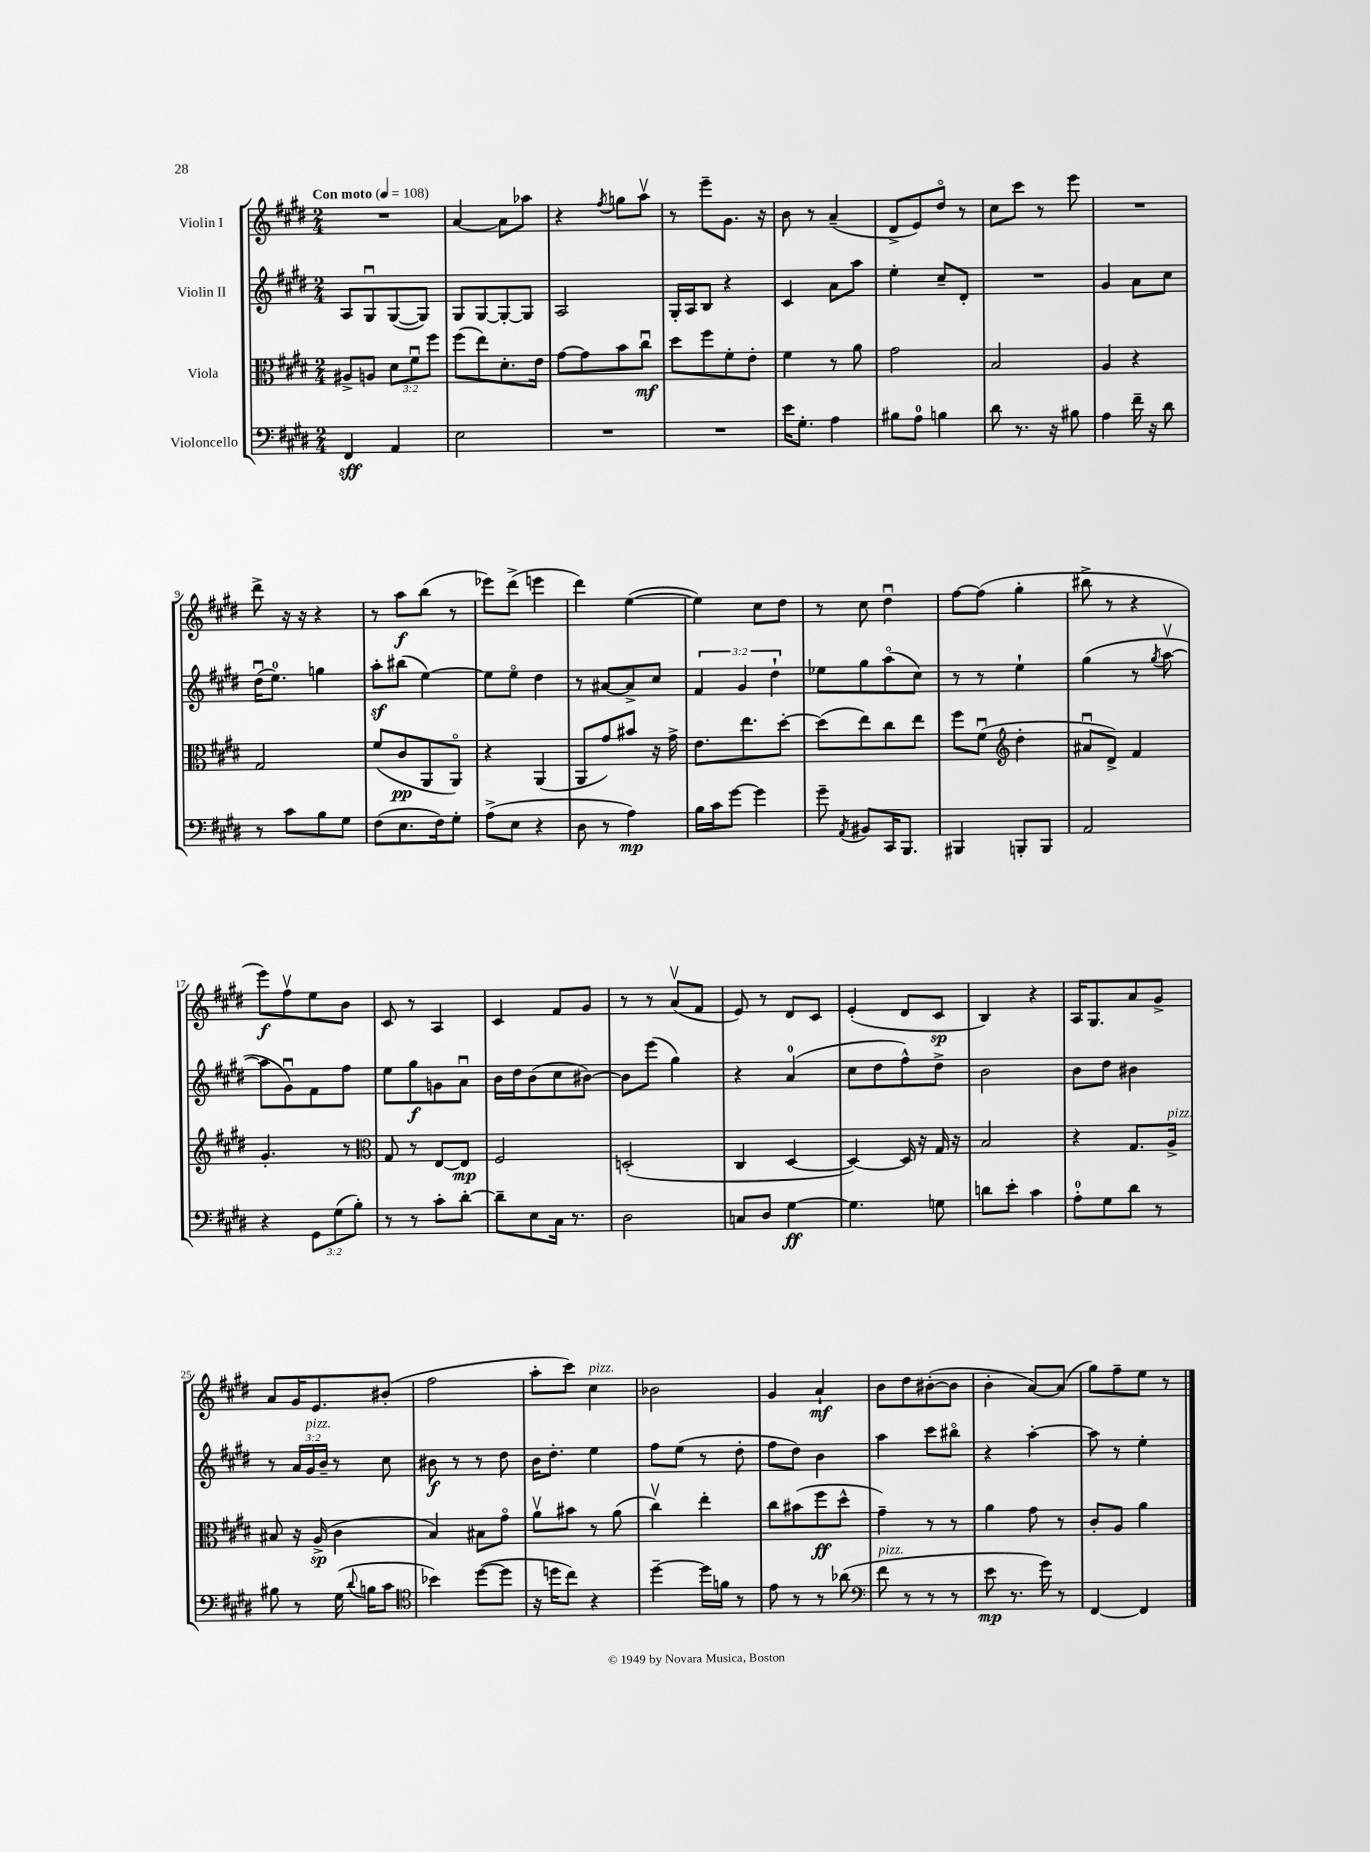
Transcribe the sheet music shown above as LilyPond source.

<<
\new StaffGroup <<
\new Staff = "s0" \with { instrumentName = "Violin I" } {
    \clef treble \key e \major \numericTimeSignature \time 2/4 \tempo "Con moto" 4 = 108
    \autoBeamOff R2 |
    a'4~ a'8[ aes''8] |
    r4 \acciaccatura { fis''8 } g''8[ a''8]\upbow |
    r8 e'''8[-- gis'8.] r16 |
    b'8 r8 a'4--( |
    dis'8[-> e'8) dis''8]\flageolet r8 |
    cis''8[ cis'''8] r8 e'''8 |
    R2 |
    dis'''8-> r16 r16 r4 |
    r8 a''8[\f b''8]( r8 |
    ees'''8[) dis'''8]->( e'''4 |
    dis'''4) e''4~( |
    e''4) cis''8[ dis''8] |
    r8 cis''8 dis''4\downbow |
    fis''8[~ fis''8]( gis''4-. |
    bis''8-> r8 r4 |
    e'''8[\f) fis''8\upbow e''8 b'8] |
    cis'8 r8 a4 |
    cis'4 fis'8[ gis'8] |
    r8 r8 a'8[\upbow( fis'8] |
    e'8) r8 dis'8[ cis'8] |
    e'4-.( dis'8[ cis'8]\sp |
    b4) r4 |
    a16[ gis8. a'8 gis'8]-> |
    a'8[ gis'16 e'8. bis'8]-.( |
    fis''2 |
    a''8[-. cis'''8]) cis''4^\markup { \italic "pizz." } |
    bes'2 |
    gis'4 a'4-!\mf |
    b'8[ dis''8 bis'8~-.( bis'8] |
    b'4-. a'8[~) a'8]( |
    gis''8[) fis''8-- e''8] r8 \bar "|." |
}
\new Staff = "s1" \with { instrumentName = "Violin II" } {
    \clef treble \key e \major \numericTimeSignature \time 2/4 \override Staff.TupletNumber.text = #tuplet-number::calc-fraction-text
    \autoBeamOff a8[ gis8\downbow gis8~( gis8]) |
    gis8[ gis8~ gis8~-. gis8] |
    a2 |
    gis16[-. a16 b8] r4 |
    cis'4 a'8[ a''8] |
    e''4-. cis''8[-- dis'8]-. |
    R2 |
    gis'4 a'8[ cis''8] |
    dis''16[\downbow( e''8.]-0) g''4 |
    a''8[-.\sf bis''8]( e''4~) |
    e''8[ e''8]\flageolet dis''4 |
    r8 ais'8[~ ais'8-> cis''8] |
    \tuplet 3/2 { fis'4 gis'4 dis''4-! } |
    ees''8[ gis''8 a''8\flageolet( cis''8]) |
    r8 r8 e''4-! |
    gis''4( r8 \acciaccatura { gis''8 } a''8~\upbow |
    a''8[ gis'8\downbow) fis'8 fis''8] |
    e''8[ gis''8\f g'8 a'8]\downbow |
    b'16[ dis''16 b'8( cis''8 bis'8]~) |
    bis'8[ e'''8]( gis''4) |
    r4 a'4-0( |
    cis''8[ dis''8 fis''8-^) dis''8]-> |
    b'2 |
    b'8[ dis''8] bis'4 |
    r8 \tuplet 3/2 { a'16[ gis'16^\markup { \italic "pizz." } b'16]-- } r8 cis''8 |
    bis'8\f r8 r8 dis''8 |
    b'16[ dis''8.]-. e''4 |
    fis''8[ e''8]( r8 dis''8-. |
    fis''8[ dis''8]) b'4 |
    a''4 cis'''8[ bis''8]\flageolet |
    r4 a''4~-. |
    a''8 r8 e''4-. \bar "|." |
}
\new Staff = "s2" \with { instrumentName = "Viola" } {
    \clef alto \key e \major \numericTimeSignature \time 2/4 \override Staff.TupletNumber.text = #tuplet-number::calc-fraction-text
    \autoBeamOff ais8[-> a8] \tuplet 3/2 { dis'8[ fis'8\downbow fis''8] } |
    fis''8[( e''8) dis'8.-. e'16] |
    gis'8[~ gis'8 b'8 cis''8]\downbow\mf |
    dis''8[ fis''8 fis'8-. e'8]-. |
    fis'4 r8 a'8 |
    gis'2 |
    b2 |
    a4 r4 |
    gis2 |
    fis'8[( cis'8\pp a,8 a,8]\flageolet) |
    r4 a,4( |
    a,8[ gis'8) bis'8] r16 gis'16-> |
    e'8.[ e''8. dis''8]~-. |
    dis''8[( e''8) cis''8 e''8] |
    fis''8[ fis'8]\downbow( \clef treble dis''4-. |
    ais'8[\downbow dis'8]->) fis'4 |
    gis'4.-. r8 |
    \clef alto gis8 r8 e8[~ e8]\mp |
    fis2 |
    d2-.( |
    cis4 dis4~ |
    dis4~) dis16 r16 gis16 r16 |
    b2 |
    r4 gis8.[ a16]->^\markup { \italic "pizz." } |
    bis8 r16 a16->\sp( cis'4 |
    b4) bis8[ gis'8]\flageolet |
    a'8[\upbow bis'8] r8 a'8( |
    cis''4\upbow) e''4-. |
    cis''8[ bis'8( fis''8\ff dis''8]-^ |
    gis'4--) r8 r8 |
    a'4 gis'8 r8 |
    cis'8[-. a8] a'4 \bar "|." |
}
\new Staff = "s3" \with { instrumentName = "Violoncello" } {
    \clef bass \key e \major \numericTimeSignature \time 2/4 \override Staff.TupletNumber.text = #tuplet-number::calc-fraction-text
    \autoBeamOff fis,4\sff a,4 |
    e2 |
    R2 |
    R2 |
    e'16[ gis8.]-. a4 |
    bis8[ a8]-0 b4 |
    dis'8 r8. r16 bis8 |
    a4 fis'16-- r16 dis'8 |
    r8 cis'8[ b8 gis8] |
    fis8[( e8. fis16) gis8]-. |
    a8[->( e8] r4 |
    dis8 r8 a4\mp) |
    b16[ cis'16 gis'8]~ gis'4 |
    gis'8-- \acciaccatura { a,8 } bis,8[ cis,16 b,,8.] |
    bis,,4 b,,8[-. b,,8] |
    a,2 |
    r4 \tuplet 3/2 { gis,8[ gis8( b8]-.) } |
    r8 r8 cis'8[-. dis'8]~-. |
    dis'8[-- e8 cis16] r8. |
    dis2 |
    c8[ dis8] gis4~\ff |
    gis4. g8 |
    d'8[ e'8]-. cis'4 |
    a8[-0-. gis8 dis'8] r8 |
    bis8 r8 gis16( \appoggiatura { dis'8 } b16[ cis'8] |
    \clef tenor bes'4) dis''8[~( dis''8] |
    r16 d''16[ cis''8]) r4 |
    dis''4~-- dis''16[ f'16] r8 |
    e'8 r8 r8 aes'8( |
    \clef bass fis'8^\markup { \italic "pizz." } r8 r8 r8 |
    e'8\mp r8. gis'16) r8 |
    fis,4~ fis,4 \bar "|." |
}
>>
>>
